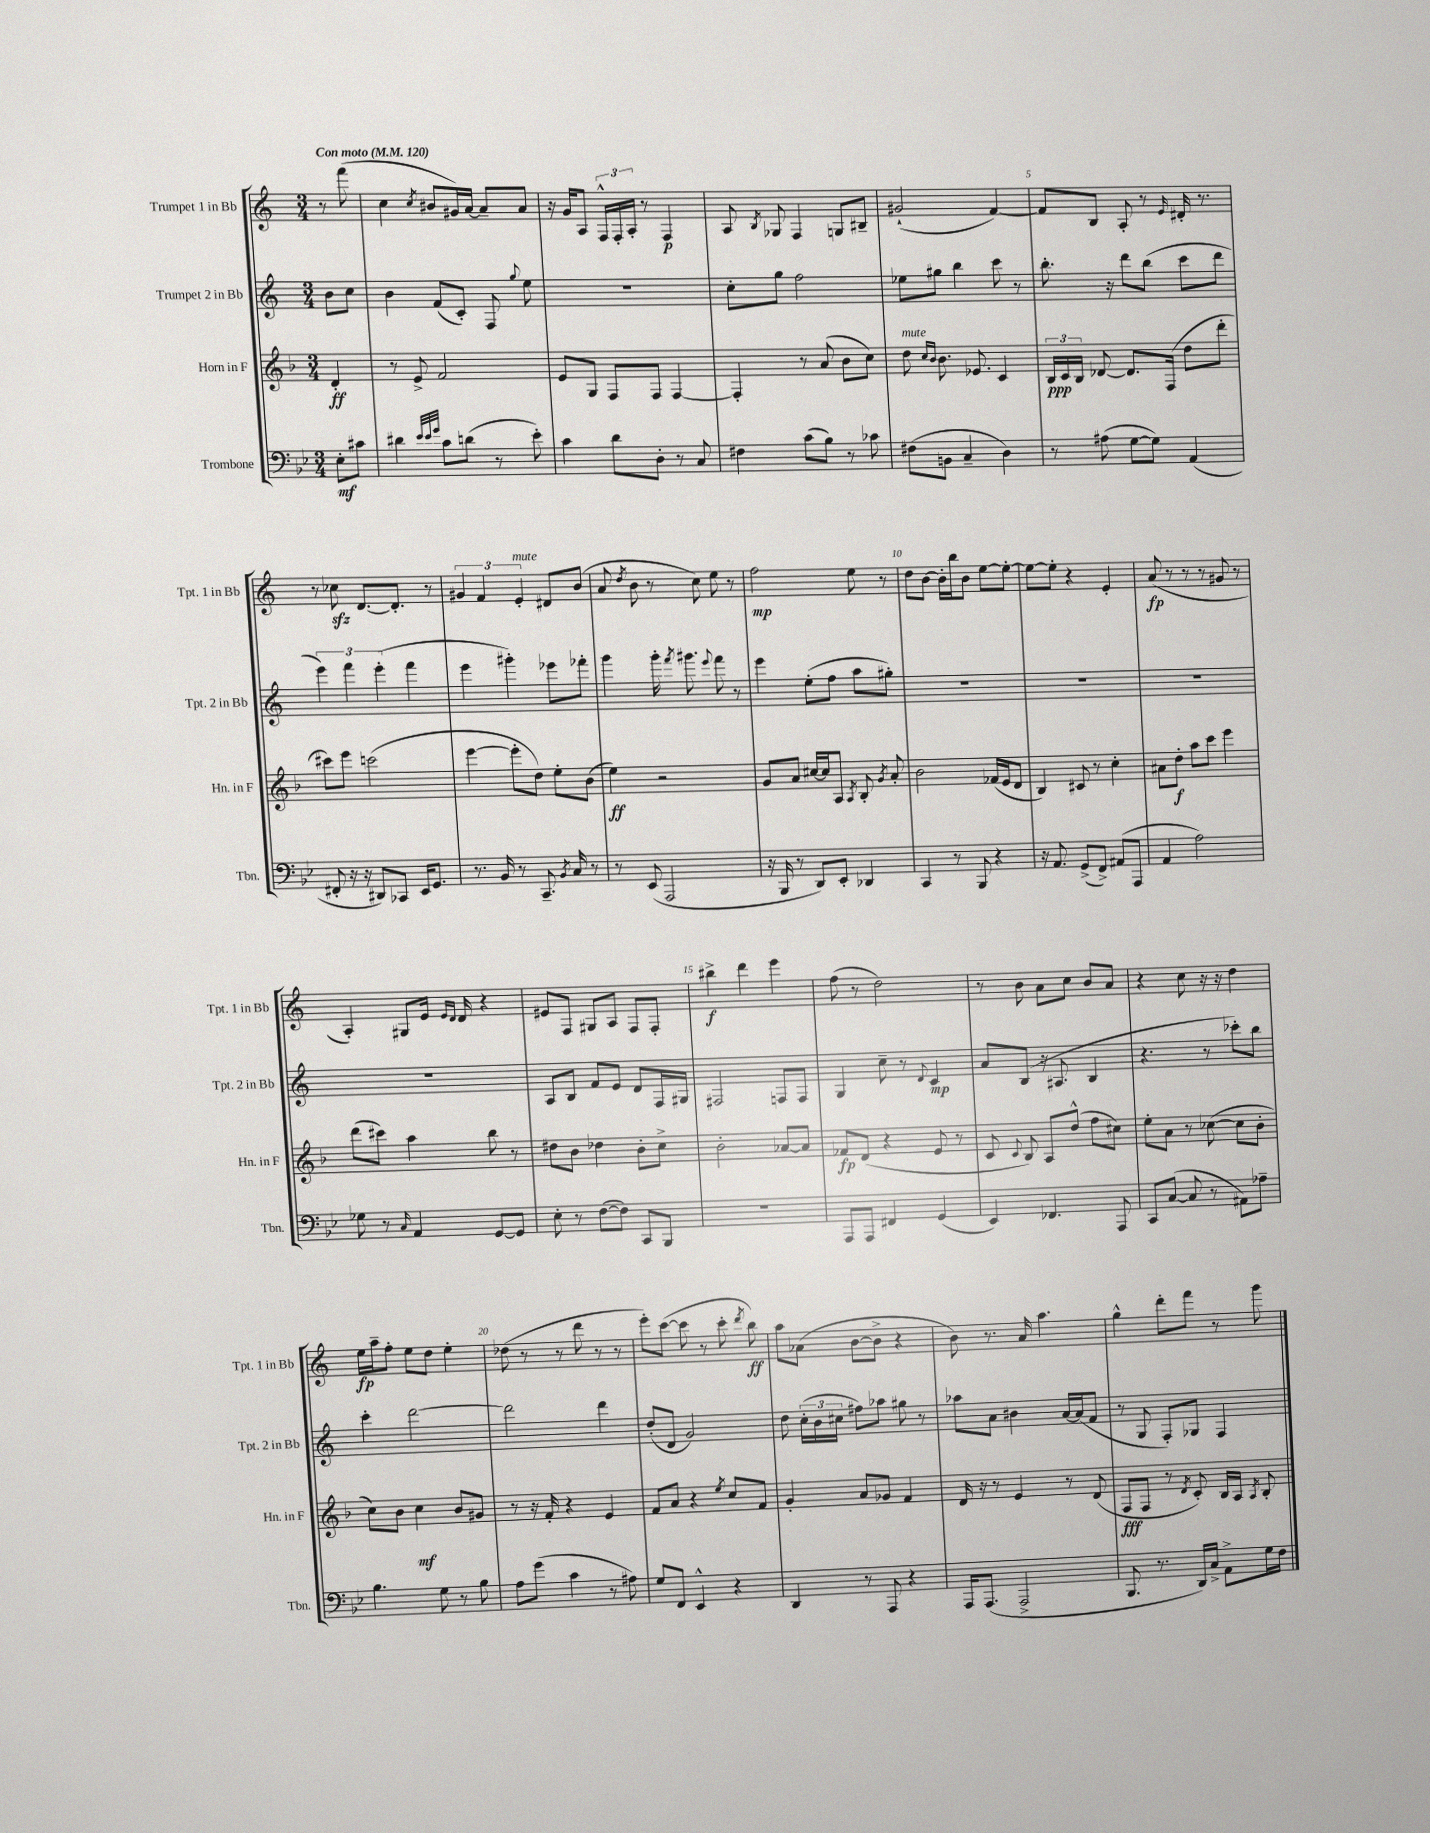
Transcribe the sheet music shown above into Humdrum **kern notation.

**kern	**dynam	**kern	**dynam	**kern	**dynam	**kern	**dynam
*part4	*part4	*part3	*part3	*part2	*part2	*part1	*part1
*staff4	*staff4	*staff3	*staff3	*staff2	*staff2	*staff1	*staff1
*I"Trombone	*	*I"Horn in F	*	*I"Trumpet 2 in Bb	*	*I"Trumpet 1 in Bb	*
*I'Tbn.	*	*I'Hn. in F	*	*I'Tpt. 2 in Bb	*	*I'Tpt. 1 in Bb	*
*clefF4	*	*clefG2	*	*clefG2	*	*clefG2	*
*k[b-e-]	*	*k[b-]	*	*k[]	*	*k[]	*
*M3/4	*	*M3/4	*	*M3/4	*	*M3/4	*
*MM120	*	*MM120	*	*MM120	*	*MM120	*
=	=	=	=	=	=	=	=
!	!	!	!	!	!	!LO:TX:a:B:t=Con moto	!
8E-'\L	mf	4d'/	ff	8b\L	.	8r	.
8c#X\J	.	.	.	8cc\J	.	(8fff\	.
=1	=1	=1	=1	=1	=1	=1	=1
4d#X\	.	8r	.	4b\	.	4cc\	.
.	.	8e^/	.	.	.	.	.
32qqe-/LLL	.	.	.	.	.	.	.
32qqe-/	.	.	.	.	.	.	.
32qqg/JJJ	.	.	.	.	.	8qcc/	.
8c\L	.	2f/	.	(8f/L	.	8b#X/L	.
(8dn\J	.	.	.	8c'/J)	.	16g#X/L)	.
.	.	.	.	.	.	[16a/JJ	.
8r	.	.	.	8F/	.	8a~/L]	.
.	.	.	.	8qqgg/	.	.	.
8e-'\)	.	.	.	8ee\	.	8a/J	.
=2	=2	=2	=2	=2	=2	=2	=2
4c\	.	8e/L	.	2.r	.	16r	.
.	.	.	.	.	.	16g/KL	.
.	.	8G/J	.	.	.	8A/J	.
8d\L	.	8F/L	.	.	.	24F^^/LL	.
.	.	.	.	.	.	24F'/	.
.	.	.	.	.	.	24A'/JJ	.
8D'\J	.	8F/J	.	.	.	8r	.
8r	.	[4F/	.	.	.	4F/	p
8C/	.	.	.	.	.	.	.
=3	=3	=3	=3	=3	=3	=3	=3
4F#X\	.	4F'/]	.	8cc'\L	.	8A/	.
.	.	.	.	.	.	8qB/	.
.	.	.	.	8gg\J	.	8G-X/	.
(8c\L	.	8r	.	2ff\	.	4F/	.
8B-\J)	.	(8a/	.	.	.	.	.
8r	.	8b-\L	.	.	.	8Gn/L	.
8c-X\	.	8cc\J)	.	.	.	8B#X~/J	.
=4	=4	=4	=4	=4	=4	=4	=4
!	!	!LO:TX:a:i:t=mute	!	!	!	!	!
(8F#X\L	.	8dd\	.	8ee-X\L	.	(2g#X`/	.
.	.	16qqcc/LL	.	.	.	.	.
.	.	16qqb-/JJ	.	.	.	.	.
8BBn\J	.	8.b-\	.	8gg#X\J	.	.	.
4C~/	.	.	.	4bb\	.	.	.
.	.	8.e-X/	.	.	.	.	.
4D\)	.	4c/	.	8ccc\	.	[4f/)	.
.	.	.	.	8r	.	.	.
=5	=5	=5	=5	=5	=5	=5	=5
8r	.	24B-/LL	ppp	8.bb'\	.	8f/L]	.
.	.	24c/	.	.	.	.	.
.	.	24B-/JJ	.	.	.	.	.
(8A#X\	.	[8d-X/	.	.	.	8B/J	.
.	.	.	.	16r	.	.	.
[8G\L	.	8.d-/L]	.	8ddd\L	.	8A'/	.
8G\J])	.	.	.	(8bb\J	.	8r	.
.	.	(16F/Jk	.	.	.	.	.
.	.	.	.	.	.	16qqe/	.
(4AA/	.	8dd\L	.	8ccc\L	.	16d#X'/	.
.	.	.	.	.	.	8.r	.
.	.	8ddd'\J	.	8ddd\J	.	.	.
!!LO:LB:g=z
=6	=6	=6	=6	=6	=6	=6	=6
8FF#X'/	.	8ccc#X\L)	.	6eee\)	.	8r	.
16r	.	8eee\J	.	.	.	8cc-Xzz\	.
.	.	.	.	6fff\	.	.	.
16r	.	.	.	.	.	.	.
8DD#X/L)	.	(2cccn\	.	.	.	[8.d/L	.
.	.	.	.	(6eee'\	.	.	.
8CC-X/J	.	.	.	.	.	.	.
.	.	.	.	.	.	8.d'/J]	.
16EE-/KL	.	.	.	4fff\	.	.	.
8.GG/J	.	.	.	.	.	.	.
.	.	.	.	.	.	8r	.
=7	=7	=7	=7	=7	=7	=7	=7
8.r	.	[4eee\	.	4eee\	.	6g#X/	.
.	.	.	.	.	.	6f/	.
16BB-/	.	.	.	.	.	.	.
8r	.	8eee'\L]	.	4ggg#X'\)	.	.	.
!	!	!	!	!	!	!LO:TX:a:i:t=mute	!
.	.	.	.	.	.	6e'/	.
8.CC~/	.	8dd\J)	.	.	.	.	.
.	.	8ee'\L	.	8eee-X\L	.	8d#X/L	.
8qBB-/	.	.	.	.	.	.	.
16C/	.	.	.	.	.	.	.
8r	.	(8b-\J	.	8fff-X'\J	.	(8b/J	.
=8	=8	=8	=8	=8	=8	=8	=8
8r	.	4ee\)	ff	4ggg\	.	8a/	.
.	.	.	.	.	.	8qdd/	.
(8EE-/	.	.	.	.	.	8b\	.
2AAA/	.	2r	.	16ggg'\	.	8r	.
.	.	.	.	8qfff/	.	.	.
.	.	.	.	8.ggg#X\	.	.	.
.	.	.	.	.	.	8cc\)	.
.	.	.	.	8qqeee/	.	.	.
.	.	.	.	8fff\	.	8ee\	.
.	.	.	.	8r	.	8r	.
=9	=9	=9	=9	=9	=9	=9	=9
16r	.	8g/L	.	4eee\	.	2ff\	mp
16BBB-/	.	.	.	.	.	.	.
8r	.	8a/J	.	.	.	.	.
8DD/L)	.	[16cc#X/LL	.	(8ee'\L	.	.	.
.	.	16cc#/J]	.	.	.	.	.
8EE-'/J	.	8A/J	.	8ff\J	.	.	.
.	.	8qA/	.	.	.	.	.
4DD-X/	.	8B-'/	.	8aa\L	.	8ee\	.
.	.	8qg/	.	.	.	.	.
.	.	8a'/	.	8gg#X'\J)	.	8r	.
=10	=10	=10	=10	=10	=10	=10	=10
4CC/	.	2b-\	.	2.r	.	8dd\L	.
.	.	.	.	.	.	[8b\J	.
8r	.	.	.	.	.	16b'\LL]	.
.	.	.	.	.	.	16bb\J	.
8BBB-/	.	.	.	.	.	8b\J	.
4r	.	(16f-X/LL	.	.	.	[8ee\L	.
.	.	16e/J	.	.	.	.	.
.	.	8d/J	.	.	.	8ee'\J_	.
=11	=11	=11	=11	=11	=11	=11	=11
16r	.	4B-/)	.	2.r	.	8ee\L_	.
8.AA/	.	.	.	.	.	.	.
.	.	.	.	.	.	8ee'\J]	.
(8GG^/L	.	8c#X/	.	.	.	4r	.
8FF^/J)	.	8r	.	.	.	.	.
(8AA#X/L	.	4cc'\	.	.	.	4e'/	.
8AAA/J	.	.	.	.	.	.	.
=12	=12	=12	=12	=12	=12	=12	=12
4AA/	.	8a#X\L	.	2.r	.	(8a/	fp
.	.	8dd'\J	f	.	.	8r	.
2A\)	.	8aa\L	.	.	.	8r	.
.	.	8ccc\J	.	.	.	8r	.
.	.	4eee\	.	.	.	8g#X/	.
.	.	.	.	.	.	8r	.
!!LO:LB:g=z
=13	=13	=13	=13	=13	=13	=13	=13
8G-X\	.	(8ddd\L	.	2.r	.	4A'/)	.
8r	.	8ccc#X\J)	.	.	.	.	.
16qqC/	.	.	.	.	.	.	.
4AA/	.	4aa\	.	.	.	8G#X/L	.
.	.	.	.	.	.	16e/Jk	.
.	.	.	.	.	.	16qqe/LL	.
.	.	.	.	.	.	16qqd/JJ	.
.	.	.	.	.	.	16d/	.
[8GG/L	.	8bb-\	.	.	.	4r	.
8GG/J]	.	8r	.	.	.	.	.
=14	=14	=14	=14	=14	=14	=14	=14
8E-'\	.	8dd#X\L	.	8A/L	.	8e#X/L	.
8r	.	8b-\J	.	8B/J	.	8F/J	.
([8F\L	.	4dd-X\	.	8f/L	.	8G#X/L	.
8F\J])	.	.	.	8e/J	.	8A/J	.
8CC/L	.	8b-'\L	.	8d/L	.	8F/L	.
8BBB-/J	.	8cc^\J	.	16F/L	.	8F'/J	.
.	.	.	.	16G#X/JJ	.	.	.
=15	=15	=15	=15	=15	=15	=15	=15
2.r	.	2b-'\	.	2F#X/	.	4bb#X^\	f
.	.	.	.	.	.	4ddd\	.
.	.	[8a-X/L	.	8Fn/L	.	4eee\	.
.	.	8a-/J]	.	8F/J	.	.	.
=16	=16	=16	=16	=16	=16	=16	=16
8AAA/L	.	8f-X/L	fp	4G/	.	(8ff\	.
8AAA/J	.	(8d/J	.	.	.	8r	.
4FF#X/	.	4r	.	8cc~\	.	2dd\)	.
.	.	.	.	8r	.	.	.
.	.	.	.	8qqd/	.	.	.
(4GG/	.	8e/	.	4c/	mp	.	.
.	.	8r	.	.	.	.	.
=17	=17	=17	=17	=17	=17	=17	=17
4EE-/)	.	8c/	.	8a/L	.	8r	.
.	.	8qqc/	.	.	.	.	.
.	.	8B-/)	.	(8B/J	.	8b\	.
4.FF-X/	.	8A/L	.	16r	.	8a\L	.
.	.	.	.	8.A#X/	.	.	.
.	.	(8dd^^/J	.	.	.	8cc\J	.
.	.	8ff\L	.	4B/	.	8b/L	.
8AAA/	.	8cc#X\J)	.	.	.	8a/J	.
=18	=18	=18	=18	=18	=18	=18	=18
8CC/L	.	8ee'\L	.	4.r	.	4r	.
([8C/J	.	8a\J	.	.	.	.	.
8C/]	.	8r	.	.	.	8cc\	.
8r	.	([8cc-X\	.	8r	.	16r	.
.	.	.	.	.	.	16r	.
8AA#X\L)	.	8cc-\L]	.	8ccc-X'\L)	.	4dd\	.
8A-X~\J	.	8b-'\J	.	8bb\J	.	.	.
!!LO:LB:g=z
=19	=19	=19	=19	=19	=19	=19	=19
4.B-\	.	8cc\L)	.	4ccc'\	.	16ee\LL	fp
.	.	.	.	.	.	16aa~\J	.
.	.	8b-\J	.	.	.	8ff'\J	.
.	.	4cc\	mf	[2ddd\	.	8ee\L	.
8G\	.	.	.	.	.	8dd\J	.
8r	.	8b-/L	.	.	.	4ee'\	.
8B-\	.	8g#X/J	.	.	.	.	.
=20	=20	=20	=20	=20	=20	=20	=20
8A\L	.	8r	.	2ddd\]	.	(8dd-X\	.
(8g\J	.	16r	.	.	.	8r	.
.	.	16f'/	.	.	.	.	.
4c\	.	4r	.	.	.	8r	.
.	.	.	.	.	.	8ddd\	.
8r	.	4e/	.	4ddd\	.	8r	.
8A#X\)	.	.	.	.	.	8r	.
=21	=21	=21	=21	=21	=21	=21	=21
8G/L	.	8f/L	.	(8dd'/L	.	8eee'\L)	.
8FF/J	.	8a/J	.	8d/J	.	([8ccc\J	.
4EE-^^/	.	4r	.	2g/)	.	8ccc\]	.
.	.	.	.	.	.	8r	.
.	.	8qee/	.	.	.	.	.
4r	.	8cc/L	.	.	.	8ccc'\	.
.	.	.	.	.	.	8qddd/	.
.	.	8f/J	.	.	.	8bb\)	ff
=22	=22	=22	=22	=22	=22	=22	=22
4DD/	.	4g'/	.	8dd\	.	8aa\L	.
.	.	.	.	(24cc'\LL	.	(8a-X\J	.
.	.	.	.	24b\	.	.	.
.	.	.	.	24cc#X\JJ	.	.	.
8r	.	8a/L	.	8ff#X\L)	.	[8b\L	.
8AAA/	.	8g-X/J	.	8aa-X\J	.	8b^\J]	.
4r	.	4f/	.	8gg#X\	.	4r	.
.	.	.	.	8r	.	.	.
=23	=23	=23	=23	=23	=23	=23	=23
16AAA/KL	.	16d/	.	8aa-X\L	.	8b\)	.
(8.AAA/J	.	16r	.	.	.	.	.
.	.	8r	.	8a\J	.	8.r	.
2AAA^/	.	4e/	.	4b#X\	.	.	.
.	.	.	.	.	.	16a/	.
.	.	.	.	.	.	4.aa\	.
.	.	8r	.	[16a/LL	.	.	.
.	.	.	.	(16a/J]	.	.	.
.	.	(8d/	.	8f/J	.	.	.
=24	=24	=24	=24	=24	=24	=24	=24
8.BBB-/	.	8F/L	fff	8r	.	4gg^^\	.
.	.	8F/J	.	8G/	.	.	.
8.r	.	.	.	.	.	.	.
.	.	8r	.	8F'/L)	.	8ddd'\L	.
.	.	8qd/	.	.	.	.	.
16DD/LL)	.	8c'/)	.	8G-X/J	.	8fff\J	.
16C^/JJ	.	.	.	.	.	.	.
8AA^\L	.	16B-/LL	.	4F/	.	8r	.
.	.	16A/JJ	.	.	.	.	.
.	.	8qA/	.	.	.	.	.
16G\L	.	8B-'/	.	.	.	8ggg\	.
16F\JJ	.	.	.	.	.	.	.
==	==	==	==	==	==	==	==
*-	*-	*-	*-	*-	*-	*-	*-
